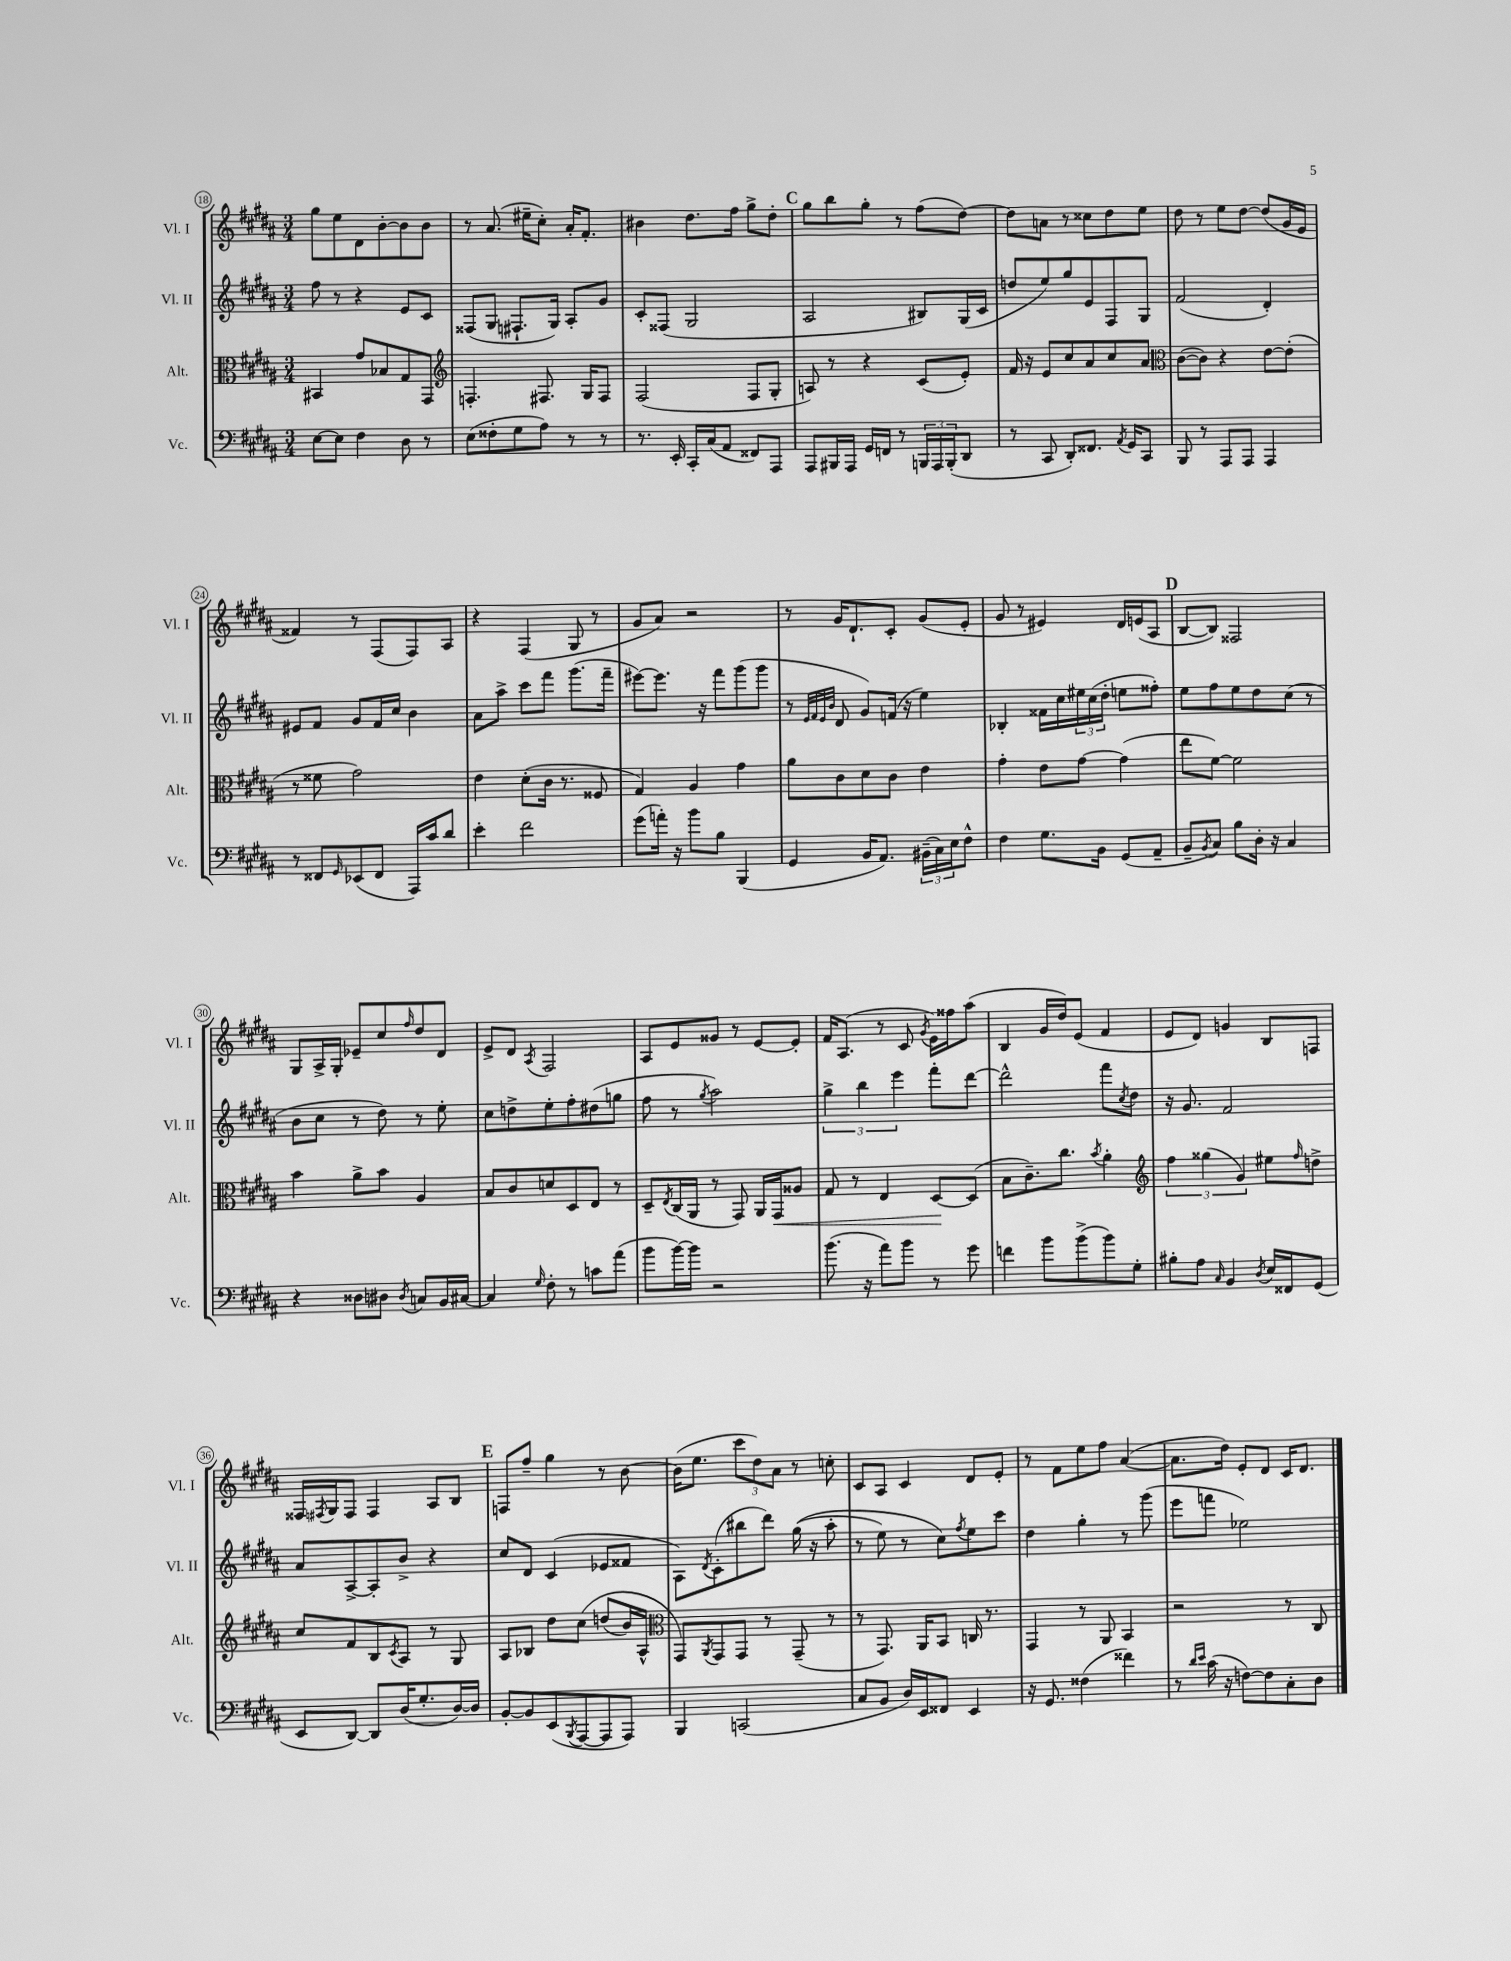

**kern	**kern	**kern	**kern
*staff4	*staff3	*staff2	*staff1
*clefF4	*clefC3	*clefG2	*clefG2
*k[f#c#g#d#a#]	*k[f#c#g#d#a#]	*k[f#c#g#d#a#]	*k[f#c#g#d#a#]
*M3/4	*M3/4	*M3/4	*M3/4
[8E	4BB#	8ff#	8gg#
8E]	.	8r	8ee
4F#	8g#	4r	8d#
.	8B-	.	[8b'
8D#	8G#	8e	8b]
8r	8GG#	8c#	8b
=	=	=	=
*	*clefG2	*	*
(8E	4.F'	(8F##	8r
8F##'	.	8G#	(8.a#
8G#	.	8.F#`	.
.	.	.	16ee#~
8A#)	8.F#	.	8cc#')
.	.	16G#)	.
8r	.	8A#'	16a#'
.	16G#	.	8.f#'
8r	8F#	8g#	.
=	=	=	=
8.r	(2F#	8c#'	4b#
.	.	(8F##	.
16EE'	.	.	.
16CC#'	.	2G#	8.dd#
(16C#	.	.	.
8AA#	.	.	.
.	.	.	16ff#
8FF##)	8F#	.	8gg#^
8AAA#	8G#'	.	8dd#'
=	=	=	=
8AAA#	8A)	2A#	8gg#
16BBB#	8r	.	8bb
16AAA#	.	.	.
16GG#	4r	.	8gg#'
16FF	.	.	.
8r	.	.	8r
24BBB	(8c#	8B#)	(8ff#
24AAA#	.	.	.
(24BBB'	.	.	.
8DD#	8e')	(16G#	[8dd#)
.	.	16c#	.
=	=	=	=
8r	16f#	8dd	8dd#]
.	16r	.	.
8CC#	8e	8ee)	8a
8DD#')	8cc#	8gg#	8r
8.FF##	8a#	8e	8cc##
.	8cc#	8F#	8dd#
8qAA#	.	.	.
16GG#	.	.	.
8CC#	8a#	8G#	8ee
=	=	=	=
*	*clefC3	*	*
8BBB	([8c#	(2f#	8dd#
8r	8c#])	.	8r
8AAA#	4r	.	8ee
8AAA#	.	.	[8dd#
4AAA#	[8e	4d#')	(8dd#]
.	(8e']	.	16g#
.	.	.	16e
=	=	=	=
8r	8r	8e#	4f##)
8FF##	8f##	8f#	.
16qqGG#	.	.	.
(8EE-	2g#)	8g#	8r
8FF##	.	16f#	(8F#
.	.	16cc#	.
16AAA#)	.	4b	8F#)
16c#	.	.	.
8d#	.	.	8A#
=	=	=	=
4e'	4e	8a#	4r
.	.	8aa#^	.
2f#	(8d#'	8ccc#	(4F#
.	16c#	8fff#	.
.	8.r	.	.
.	.	(8.ggg#	8G#
.	8F##	.	8r
.	.	16fff#~	.
=	=	=	=
(8g#	4G#)	[8eee#)	8g#
16a')	.	8.eee#]	8a#)
16r	.	.	.
8b	4A#	.	2r
.	.	16r	.
8B	.	8fff#	.
(4BBB	4g#	(8ggg#	.
.	.	8ggg#	.
=	=	=	=
4GG#	8a#	8r	8r
.	.	32qqe	.
.	.	32qqf#	.
.	.	32qqe	.
.	.	32qqb	.
.	8c#	8d#	16g#
.	.	.	8.d#`
16BB	8d#	8g#)	.
8.AA#)	.	.	.
.	8c#	(16f	8c#'
.	.	16r	.
(24BB#~	4e	4ee)	(8g#
24C#)	.	.	.
24E	.	.	.
8F#^^	.	.	8e'
=	=	=	=
4F#	4g#'	4B-'	8g#
.	.	.	8r
8.G#	8e	16f##	4e#)
.	.	16cc#	.
.	[8g#	24ee#	.
.	.	(24cc#	.
16BB	.	.	.
.	.	24dd#'	.
(8GG#	(4g#]	8ee	16d#
.	.	.	(16e
8AA#~	.	8ff##')	8A#
=	=	=	=
8BB~	8ee	8ee	[8B
8qBB	.	.	.
8C#)	[8f#)	8ff#	8B])
8B	2f#]	8ee	2F##
16D#'	.	8dd#	.
16r	.	.	.
4C#	.	(8cc#	.
.	.	8r	.
=	=	=	=
4r	4b	8b	8G#
.	.	8cc#	16A#^
.	.	.	16G#'
8D##	8a#^	8r	8e-~
8D#	8b	8dd#)	8cc#
8qD#	.	.	16qqff#
8C	4A#	8r	8dd#
16BB	.	8ee'	8d#
[16C#	.	.	.
=	=	=	=
4C#]	8B	8cc#	8e^
.	8c#	8dd^	8d#
16qqG#	.	.	8qA#
8F#'	8d	8ee'	2F#
8r	8D#	8ff#'	.
8c	8E	(8dd#	.
(8a#	8r	8gg	.
=	=	=	=
8b	8D#~	8ff#	8A#
.	8qE	.	.
[16b)	(16C#	8r	8e
16b]	16AA#	.	.
.	.	8qgg#	.
2r	8r	2aa#)	8g##
.	8GG#)	.	8r
.	16AA#	.	[8e
.	16GG#	.	.
.	8A##	.	8e']
=	=	=	=
(8.b	8G#	6gg#^	16f#
.	.	.	(8.A#
.	8r	.	.
.	.	6bb	.
16r	.	.	.
8a#)	4E	.	8r
.	.	6eee	.
8b	.	.	8c#
.	.	.	8qg#
8r	[8D#	8fff#'	16e)
.	.	.	16ff##
8g#	(8D#]	[8ddd#	(8aa#
=	=	=	=
4f	8B	2ddd#^^]	4B
.	8.c#~)	.	.
8b	.	.	16g#
.	8.cc#	.	16dd#)
(8b^	.	.	(8e
.	8qb	.	.
8b)	4a#'	8fff#	4f#
.	.	8qcc#	.
8G#'	.	8dd#	.
=	=	=	=
*	*clefG2	*	*
8B#'	6ff#	16r	8e
.	.	8.g#	.
8A#	.	.	8d#)
.	(6gg##	.	.
16qqC#	.	.	.
4BB	.	2f#	4g
.	6g#)	.	.
8qD#	.	.	.
16E	8ee#	.	8B
16FF##	.	.	.
.	16qqff#	.	.
(8GG#	8dd^	.	8F
=	=	=	=
8EE	8cc#	8a#	16F##
.	.	.	8qF#
.	.	.	16G#
[8DD#)	8f#	[8A#^	8F#
8DD#]	8B	8A#']	4F#
.	8qc#	.	.
(16D#	8A#	8b^	.
8.G#'	.	.	.
.	8r	4r	8A#
[16D#)	8G#	.	8B
16D#]	.	.	.
=	=	=	=
[8BB'	8A#	8cc#	8F
8BB]	8B-	8d#	8ff#~
(8EE	8dd#	(4c#	4gg#
8qBBB	.	.	.
[8AAA#	&(8cc#	.	.
8AAA#]	(8dd	8e-	8r
8AAA#)	16b)	8f##	[8b
.	16A#^^	.	.
=	=	=	=
*	*clefC3	*	*
4BBB	8GG#&)	8A#)	(16b]
.	.	.	8.ee
.	8qAA#	8qd#	.
.	8GG#	(8c#'	.
(2CC	8GG#	8bb#	12ccc#
.	.	.	12dd#)
.	8r	8ddd#)	.
.	.	.	12a#
.	(8GG#~	&((16gg#	8r
.	.	16r	.
.	8r	8aa#'	8cc'
=	=	=	=
8C#	8r	8r	8c#
8BB	8.GG#)	8ee)	8A#
16D#)	.	8r	4c#
16EE	16AA#	.	.
8FF##	8BB	8cc#&)	.
.	.	8qff#	.
4EE	16C	8ee	8d#
.	8.r	.	.
.	.	8ccc#	8e'
=	=	=	=
16r	4GG#	4dd#	8r
8.GG#	.	.	.
.	.	.	8f#
(4F##	8r	4gg#'	8ee
.	8AA#	.	8ff#
4f##)	4BB	8r	([4a#
.	.	(8ggg#	.
=	=	=	=
8r	2r	8eee	8.a#]
16qqd#	.	.	.
16qqe	.	.	.
(16c#	.	8fff	.
16r	.	.	16dd#)
[8F)	.	2ee-)	8e'
8F]	.	.	8d#
8C#'	8r	.	16c#
.	.	.	8.d#
8D#	8C#	.	.
==	==	==	==
*-	*-	*-	*-
